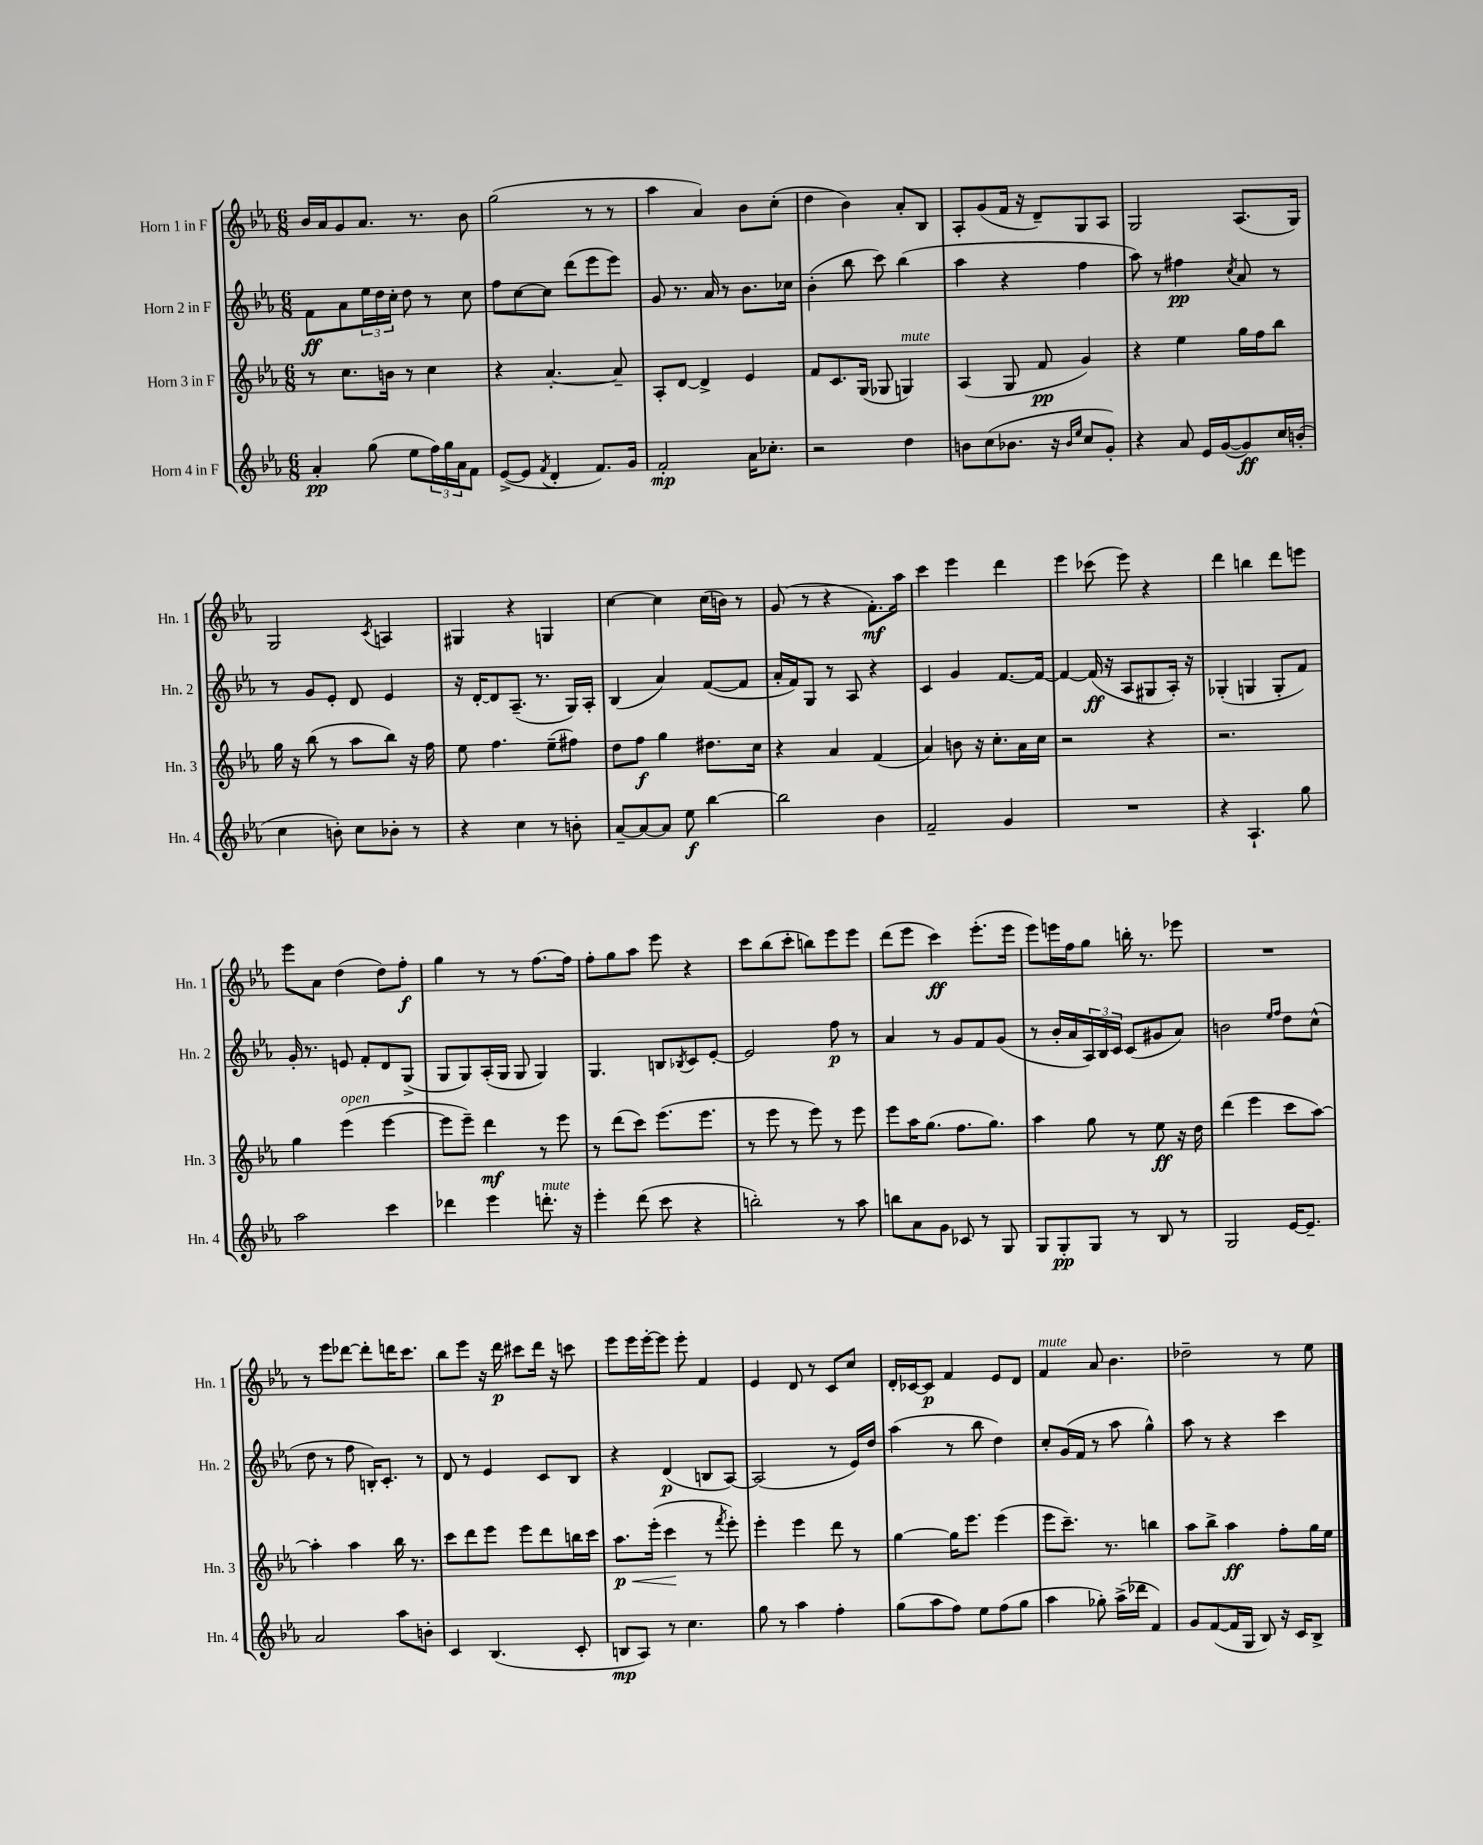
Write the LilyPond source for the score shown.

<<
\new StaffGroup <<
\new Staff = "s0" \with { instrumentName = "Horn 1 in F" shortInstrumentName = "Hn. 1" } {
    \clef treble \key ees \major \numericTimeSignature \time 6/8
    bes'16 aes'16 g'8 aes'8. r8. bes'8 |
    g''2( r8 r8 |
    aes''4 aes'4) bes'8 c''8-.( |
    d''4 bes'4) aes'8-. bes8 |
    aes8-. g'8( f'16 r16 d'8--) g8 aes8 |
    g2 aes8.( g16) |
    g2 \acciaccatura { c'8 } a4 |
    gis4 r4 g4 |
    c''4~ c''4 c''16( b'16) r8 |
    g'8( r8 r4 f'8.-.\mf) aes''16 |
    c'''4 ees'''4 d'''4 |
    ees'''4 ces'''8( ees'''8) r4 |
    d'''4 b''4 d'''8 e'''8 |
    ees'''8 aes'8 d''4( d''8) f''8-.\f |
    g''4 r8 r8 f''8.~ f''16 |
    f''8-. g''8 aes''8 ees'''8 r4 |
    c'''8 bes''8( c'''8-. b''8) ees'''8 ees'''8 |
    d'''8( ees'''8 c'''4\ff) ees'''8.-.( ees'''16 |
    ees'''8) e'''16 f''16 g''8 b''16-. r8. ees'''8 |
    R2. |
    r8 ees'''8 des'''8~ des'''8-. d'''16 c'''8. |
    bes''8 ees'''8 r16 d'''16\p cis'''8 d'''16 r16 c'''8 |
    ees'''8 ees'''16 ees'''16~-. ees'''8 ees'''8-. f'4 |
    ees'4 d'8 r8 c'8 c''8 |
    d'16-. ces'16~ ces'8\p f'4 ees'8 d'8 |
    f'4^\markup { \italic "mute" } aes'8 bes'4. |
    des''2-- r8 ees''8 \bar "|." |
}
\new Staff = "s1" \with { instrumentName = "Horn 2 in F" shortInstrumentName = "Hn. 2" } {
    \clef treble \key ees \major \numericTimeSignature \time 6/8
    f'8\ff aes'8 \tuplet 3/2 { ees''16 d''16 c''16-. } d''8 r8 c''8 |
    f''8 c''8~ c''8 d'''8( ees'''8 ees'''8) |
    g'8 r8. aes'16 r8 bes'8. ces''16 |
    bes'4-.( bes''8 c'''8) bes''4( |
    aes''4 r4 f''4 |
    aes''8) r8 fis''4\pp \acciaccatura { c''8 } aes'8 r8 |
    r8 g'8 ees'8-. d'8 ees'4 |
    r16 d'16~-. d'8 aes8.--( r8. g16) aes16-. |
    bes4( aes'4) f'8~( f'8 |
    aes'16-. f'16) g8 r8 aes8 r4 |
    c'4 g'4 f'8.~ f'16~ |
    f'4~ f'16\ff( r16 aes8 gis8 aes16-.) r16 |
    ges4-.( g4 g8-. f'8) |
    g'16-. r8. e'8 f'8-. d'8 g8->( |
    g8 g8) aes16-.( g16 g8 g4) |
    g4. b8 \acciaccatura { bes8 } c'8 ees'8~-. |
    ees'2 f''8\p r8 |
    aes'4 r8 g'8 f'8 g'8( |
    r8 bes'16-. aes'16 \tuplet 3/2 { aes16) bes16 c'16 } c'8( gis'8 aes'8) |
    b'2 \grace { ees''16 f''16 } d''8 c''8-^( |
    d''8 r8 f''8 b16-.) c'8.-. r8 |
    d'8 r8 ees'4 c'8 bes8 |
    r4 d'4\p( b8 aes8~) |
    aes2( r8 ees'16) d''16 |
    aes''4( r8 bes''8 d''4) |
    c''8-. g'16( f'16 r8 aes''8 g''4-^) |
    aes''8 r8 r4 c'''4 \bar "|." |
}
\new Staff = "s2" \with { instrumentName = "Horn 3 in F" shortInstrumentName = "Hn. 3" } {
    \clef treble \key ees \major \numericTimeSignature \time 6/8
    r8 c''8. b'16 r8 c''4 |
    r4 aes'4.~-. aes'8-- |
    aes8-. d'8~ d'4-> ees'4 |
    f'8 c'8. g16( ges8 g4^\markup { \italic "mute" }) |
    aes4( g8 f'8\pp g'4) |
    r4 ees''4 g''16 f''16 bes''8 |
    g''16 r16 bes''8( r8 aes''8 bes''8) r16 f''16 |
    ees''8 f''4. ees''8--( fis''8) |
    d''8 f''8\f g''4 dis''8. c''16 |
    r4 aes'4 f'4( |
    aes'4) b'8 r16 c''8.-. aes'16 c''16 |
    r2 r4 |
    r2. |
    g''4 ees'''4^\markup { \italic "open" }( ees'''4~ |
    ees'''8 ees'''8--) d'''4\mf r8 ees'''8 |
    r8 d'''8( c'''8) ees'''8.( ees'''8. |
    r8 ees'''8 r8 ees'''8) r8 ees'''8 |
    ees'''8 aes''16 g''8.( f''8. g''8.) |
    aes''4 g''8 r8 ees''8\ff r16 d''16 |
    d'''4( ees'''4 c'''8 aes''8~) |
    aes''4-. aes''4 bes''16 r8. |
    c'''8 d'''8 ees'''8 ees'''8 d'''8 b''16 c'''16 |
    aes''8.\p\< ees'''16-.( c'''4\! r8 \acciaccatura { f'''8 } ees'''8-.) |
    ees'''4-. ees'''4 d'''8 r8 |
    g''4~ g''16 ees'''8. ees'''4( |
    ees'''8 c'''8.--) r8. b''4 |
    aes''8 bes''8-> aes''4\ff f''8-. g''16 ees''16 \bar "|." |
}
\new Staff = "s3" \with { instrumentName = "Horn 4 in F" shortInstrumentName = "Hn. 4" } {
    \clef treble \key ees \major \numericTimeSignature \time 6/8
    aes'4-.\pp g''8( ees''8 \tuplet 3/2 { f''16) g''16 aes'16 } f'8 |
    ees'8~->( ees'8 \acciaccatura { f'8 } d'4-. f'8.) g'16 |
    f'2-.\mp aes'16 ces''8.-. |
    r2 d''4 |
    b'8 c''8( bes'8. r16 \grace { bes'16 ees''16 } c''8 g'8-.) |
    r4 aes'8 ees'16 g'16~( g'8\ff) c''16 b'16-.( |
    c''4 b'8-.) c''8 bes'8-. r8 |
    r4 c''4 r8 b'8-. |
    aes'8~-- aes'8~ aes'8 ees''8\f bes''4~ |
    bes''2 bes'4 |
    f'2-- g'4 |
    R2. |
    r4 aes4.-! g''8 |
    aes''2 c'''4 |
    des'''4 ees'''4 d'''8.-.^\markup { \italic "mute" } r16 |
    ees'''4-. d'''8( c'''8 r4 |
    b''2-.) r8 aes''8 |
    b''8 aes'8 g'8 ces'8 r8 g8 |
    g8 g8-.\pp g8 r8 bes8 r8 |
    g2 ees'16~ ees'8.-- |
    aes'2 aes''8 b'8-. |
    c'4 bes4.( c'8-. |
    b8\mp aes8) r8 c''4. |
    g''8 r8 aes''4 f''4-. |
    g''8( aes''8 f''8) ees''8 f''8( g''8 |
    aes''4 ges''8-.) aes''16->( des'''16 f'4) |
    g'8 f'8~( f'16 g16 bes8) r16 c'16 bes8-> \bar "|." |
}
>>
>>
\layout { \context { \Score \remove "Bar_number_engraver" } }
